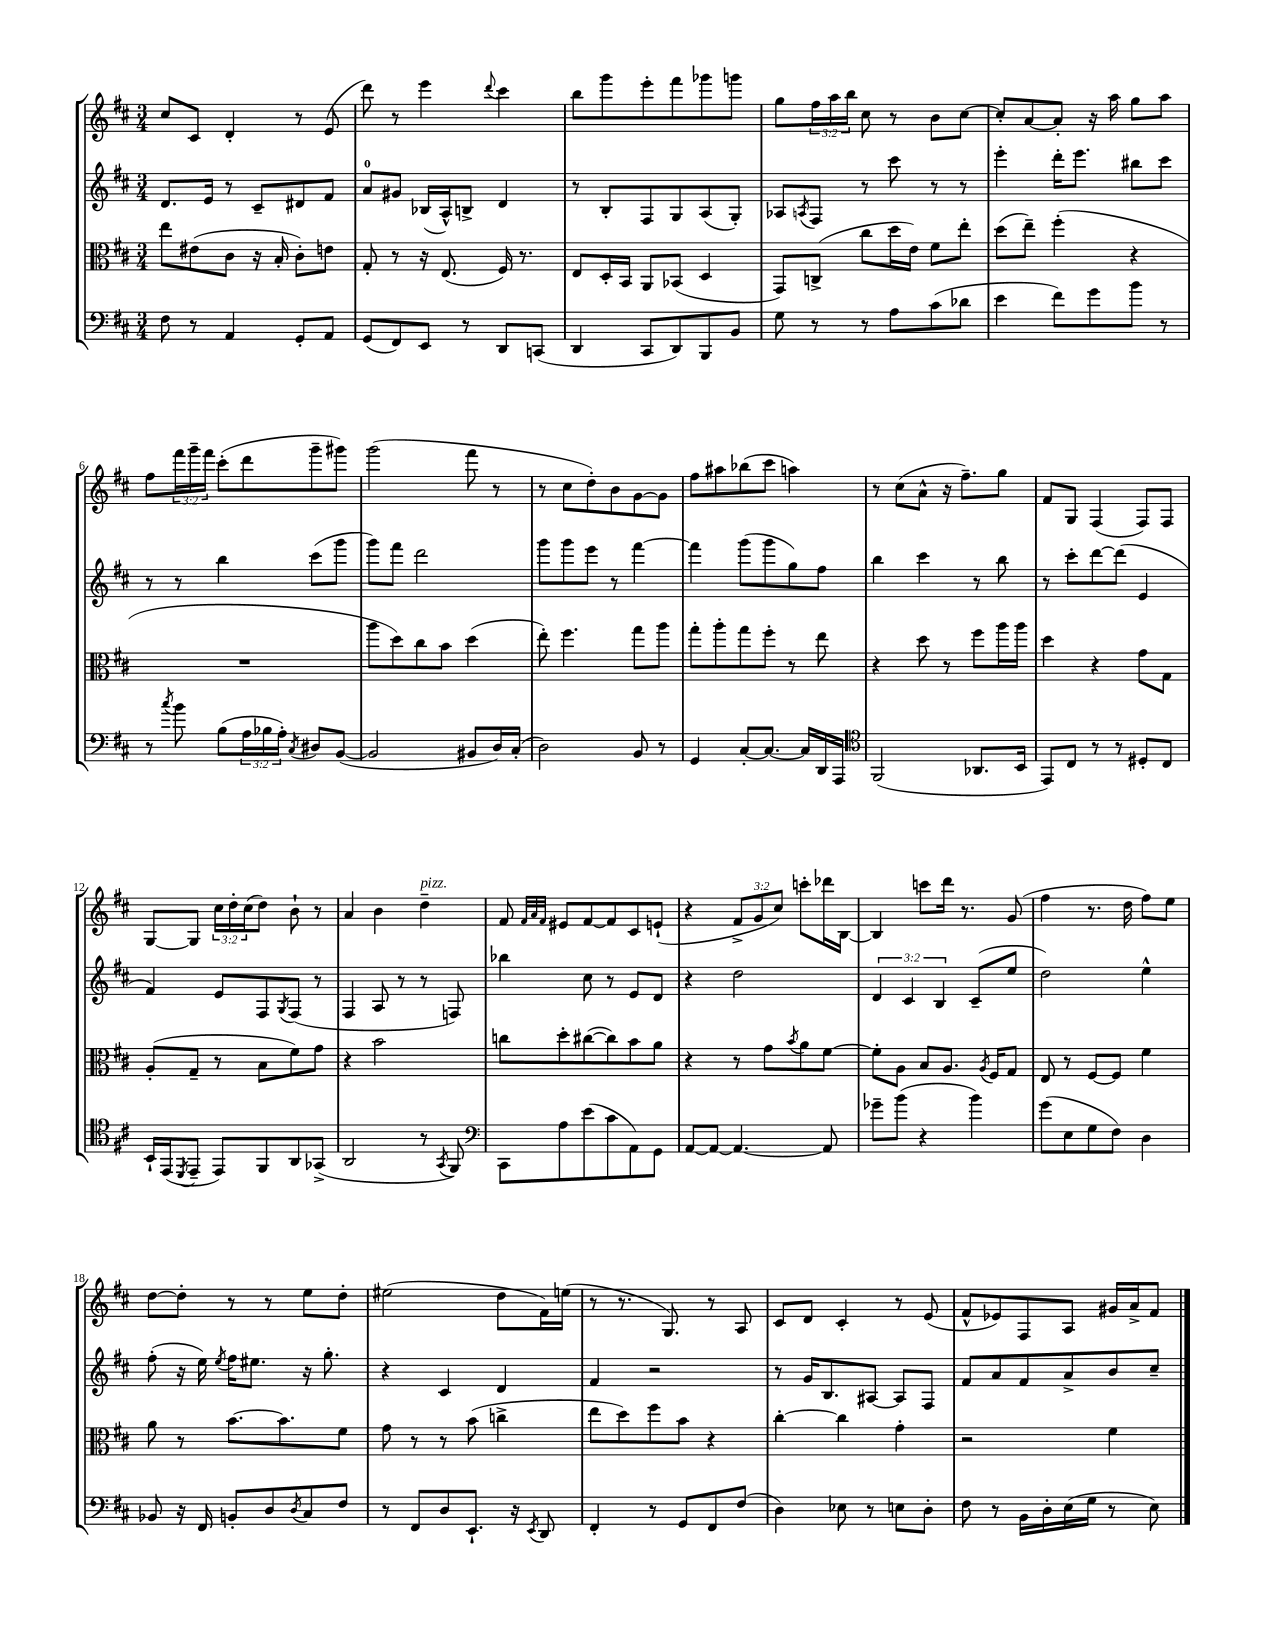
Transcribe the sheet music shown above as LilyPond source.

<<
\new StaffGroup <<
\new Staff = "s0" {
    \clef treble \key d \major \numericTimeSignature \time 3/4 \override Staff.TupletNumber.text = #tuplet-number::calc-fraction-text
    cis''8 cis'8 d'4-. r8 e'8( |
    d'''8) r8 e'''4 \appoggiatura { d'''8 } cis'''4 |
    b''8 g'''8 e'''8-. fis'''8 ges'''8 g'''8 |
    g''8 \tuplet 3/2 { fis''16 a''16 b''16 } cis''8 r8 b'8 cis''8~ |
    cis''8-. a'8~ a'8-. r16 a''16 g''8 a''8 |
    fis''8 \tuplet 3/2 { fis'''16 g'''16-- fis'''16 } cis'''8-.( d'''8 g'''8-- gis'''8) |
    g'''2( fis'''8 r8 |
    r8 cis''8 d''8-.) b'8 g'8~ g'8 |
    fis''8 ais''8 bes''8( cis'''8 a''4) |
    r8 cis''8( a'8-^ r16 fis''8.--) g''8 |
    fis'8 g8 fis4( fis8) fis8 |
    g8~ g8 \tuplet 3/2 { cis''16 d''16-. cis''16( } d''8) b'8-! r8 |
    a'4 b'4 d''4--^\markup { \italic "pizz." } |
    fis'8 \grace { fis'32 a'32 fis'32 } eis'8 fis'8~ fis'8 cis'8 e'8-!( |
    r4 \tuplet 3/2 { fis'8-> g'8 cis''8) } c'''8-. des'''16 b16~ |
    b4 c'''8 d'''16 r8. g'8( |
    fis''4 r8. d''16 fis''8) e''8 |
    d''8~ d''8-. r8 r8 e''8 d''8-. |
    eis''2( d''8 fis'16) e''16( |
    r8 r8. g8.) r8 a8 |
    cis'8 d'8 cis'4-. r8 e'8( |
    fis'8-^ ees'8) fis8 a8 gis'16 a'16-> fis'8 \bar "|." |
}
\new Staff = "s1" {
    \clef treble \key d \major \numericTimeSignature \time 3/4 \override Staff.TupletNumber.text = #tuplet-number::calc-fraction-text
    d'8. e'16 r8 cis'8-- dis'8 fis'8 |
    a'8-0 gis'8 bes16( a16-^) b8-> d'4 |
    r8 b8-. fis8 g8 a8( g8-.) |
    aes8 \acciaccatura { a8 } fis8 r8 cis'''8 r8 r8 |
    e'''4-. d'''16-. e'''8. bis''8 cis'''8 |
    r8 r8 b''4 cis'''8( g'''8 |
    g'''8) fis'''8 d'''2 |
    g'''8 g'''8 e'''8 r8 fis'''4~ |
    fis'''4 g'''8( g'''8 g''8) fis''8 |
    b''4 cis'''4 r8 b''8 |
    r8 cis'''8-. d'''8~ d'''8( e'4 |
    fis'4) e'8 fis8 \acciaccatura { g8 } fis8( r8 |
    fis4 a8 r8 r8 f8) |
    bes''4 cis''8 r8 e'8 d'8 |
    r4 d''2 |
    \tuplet 3/2 { d'4 cis'4 b4 } cis'8--( e''8 |
    d''2) e''4-^ |
    fis''8-.( r16 e''16) \acciaccatura { e''8 } fis''16 eis''8. r16 g''8.-. |
    r4 cis'4 d'4 |
    fis'4 r2 |
    r8 g'16 b8. ais8~ ais8 fis8 |
    fis'8 a'8 fis'8 a'8-> b'8 cis''8-- \bar "|." |
}
\new Staff = "s2" {
    \clef alto \key d \major \numericTimeSignature \time 3/4
    e''8 eis'8( cis'8 r16 b16-. cis'8-.) e'8 |
    g8-. r8 r16 e8.( fis16) r8. |
    e8 d16-. b,16 a,8 bes,8( d4 |
    g,8) c8->( cis''8 d''16 e'16) fis'8 e''8-. |
    d''8( e''8--) fis''4-.( r4 |
    R2. |
    a''8 d''8) cis''8 b'8 d''4( |
    e''8-.) fis''4. g''8 a''8 |
    g''8-. a''8-. g''8 fis''8-. r8 e''8 |
    r4 d''8 r8 fis''8 a''16 a''16 |
    d''4 r4 g'8 g8 |
    a8-.( g8-- r8 b8 fis'8) g'8 |
    r4 b'2 |
    c''8 d''8-. cis''8~( cis''8) b'8 a'8 |
    r4 r8 g'8 \acciaccatura { b'8 } a'8 fis'8~ |
    fis'8-. a8 b8 a8. \acciaccatura { a8 } fis16 g8 |
    e8 r8 fis8~ fis8 fis'4 |
    a'8 r8 b'8.~ b'8. fis'8 |
    g'8 r8 r8 b'8( c''4-> |
    e''8 d''8) fis''8 b'8 r4 |
    cis''4~-. cis''4 g'4-. |
    r2 fis'4 \bar "|." |
}
\new Staff = "s3" {
    \clef bass \key d \major \numericTimeSignature \time 3/4 \override Staff.TupletNumber.text = #tuplet-number::calc-fraction-text
    fis8 r8 a,4 g,8-. a,8 |
    g,8( fis,8) e,8 r8 d,8 c,8( |
    d,4 cis,8 d,8) b,,8 b,8 |
    g8 r8 r8 a8 cis'8( des'8 |
    e'4 fis'8) g'8 b'8 r8 |
    r8 \acciaccatura { cis''8 } b'8 b8( \tuplet 3/2 { a16 bes16 a16-.) } \acciaccatura { cis8 } dis8 b,8~( |
    b,2 bis,8 d16) cis16-.( |
    d2) b,8 r8 |
    g,4 cis8~-. cis8.~ cis16 d,16 a,,16 |
    \clef tenor fis,2( aes,8. b,16 |
    e,8) cis8 r8 r8 dis8-. cis8 |
    b,16-! e,16( \acciaccatura { d,8 } e,8-- e,8) fis,8 a,8 ges,8->( |
    a,2 r8 \acciaccatura { g,8 } fis,8) |
    \clef bass cis,8 a8 e'8( cis'8 a,8) g,8 |
    a,8~ a,8~ a,4.~ a,8 |
    ges'8-- b'8( r4 b'4) |
    g'8( e8 g8 fis8) d4 |
    bes,8 r16 fis,16 b,8-. d8 \acciaccatura { d8 } cis8 fis8 |
    r8 fis,8 d8 e,8.-! r16 \acciaccatura { e,8 } d,8 |
    fis,4-. r8 g,8 fis,8 fis8( |
    d4) ees8 r8 e8 d8-. |
    fis8 r8 b,16 d16-. e16( g16 r8 e8) \bar "|." |
}
>>
>>
